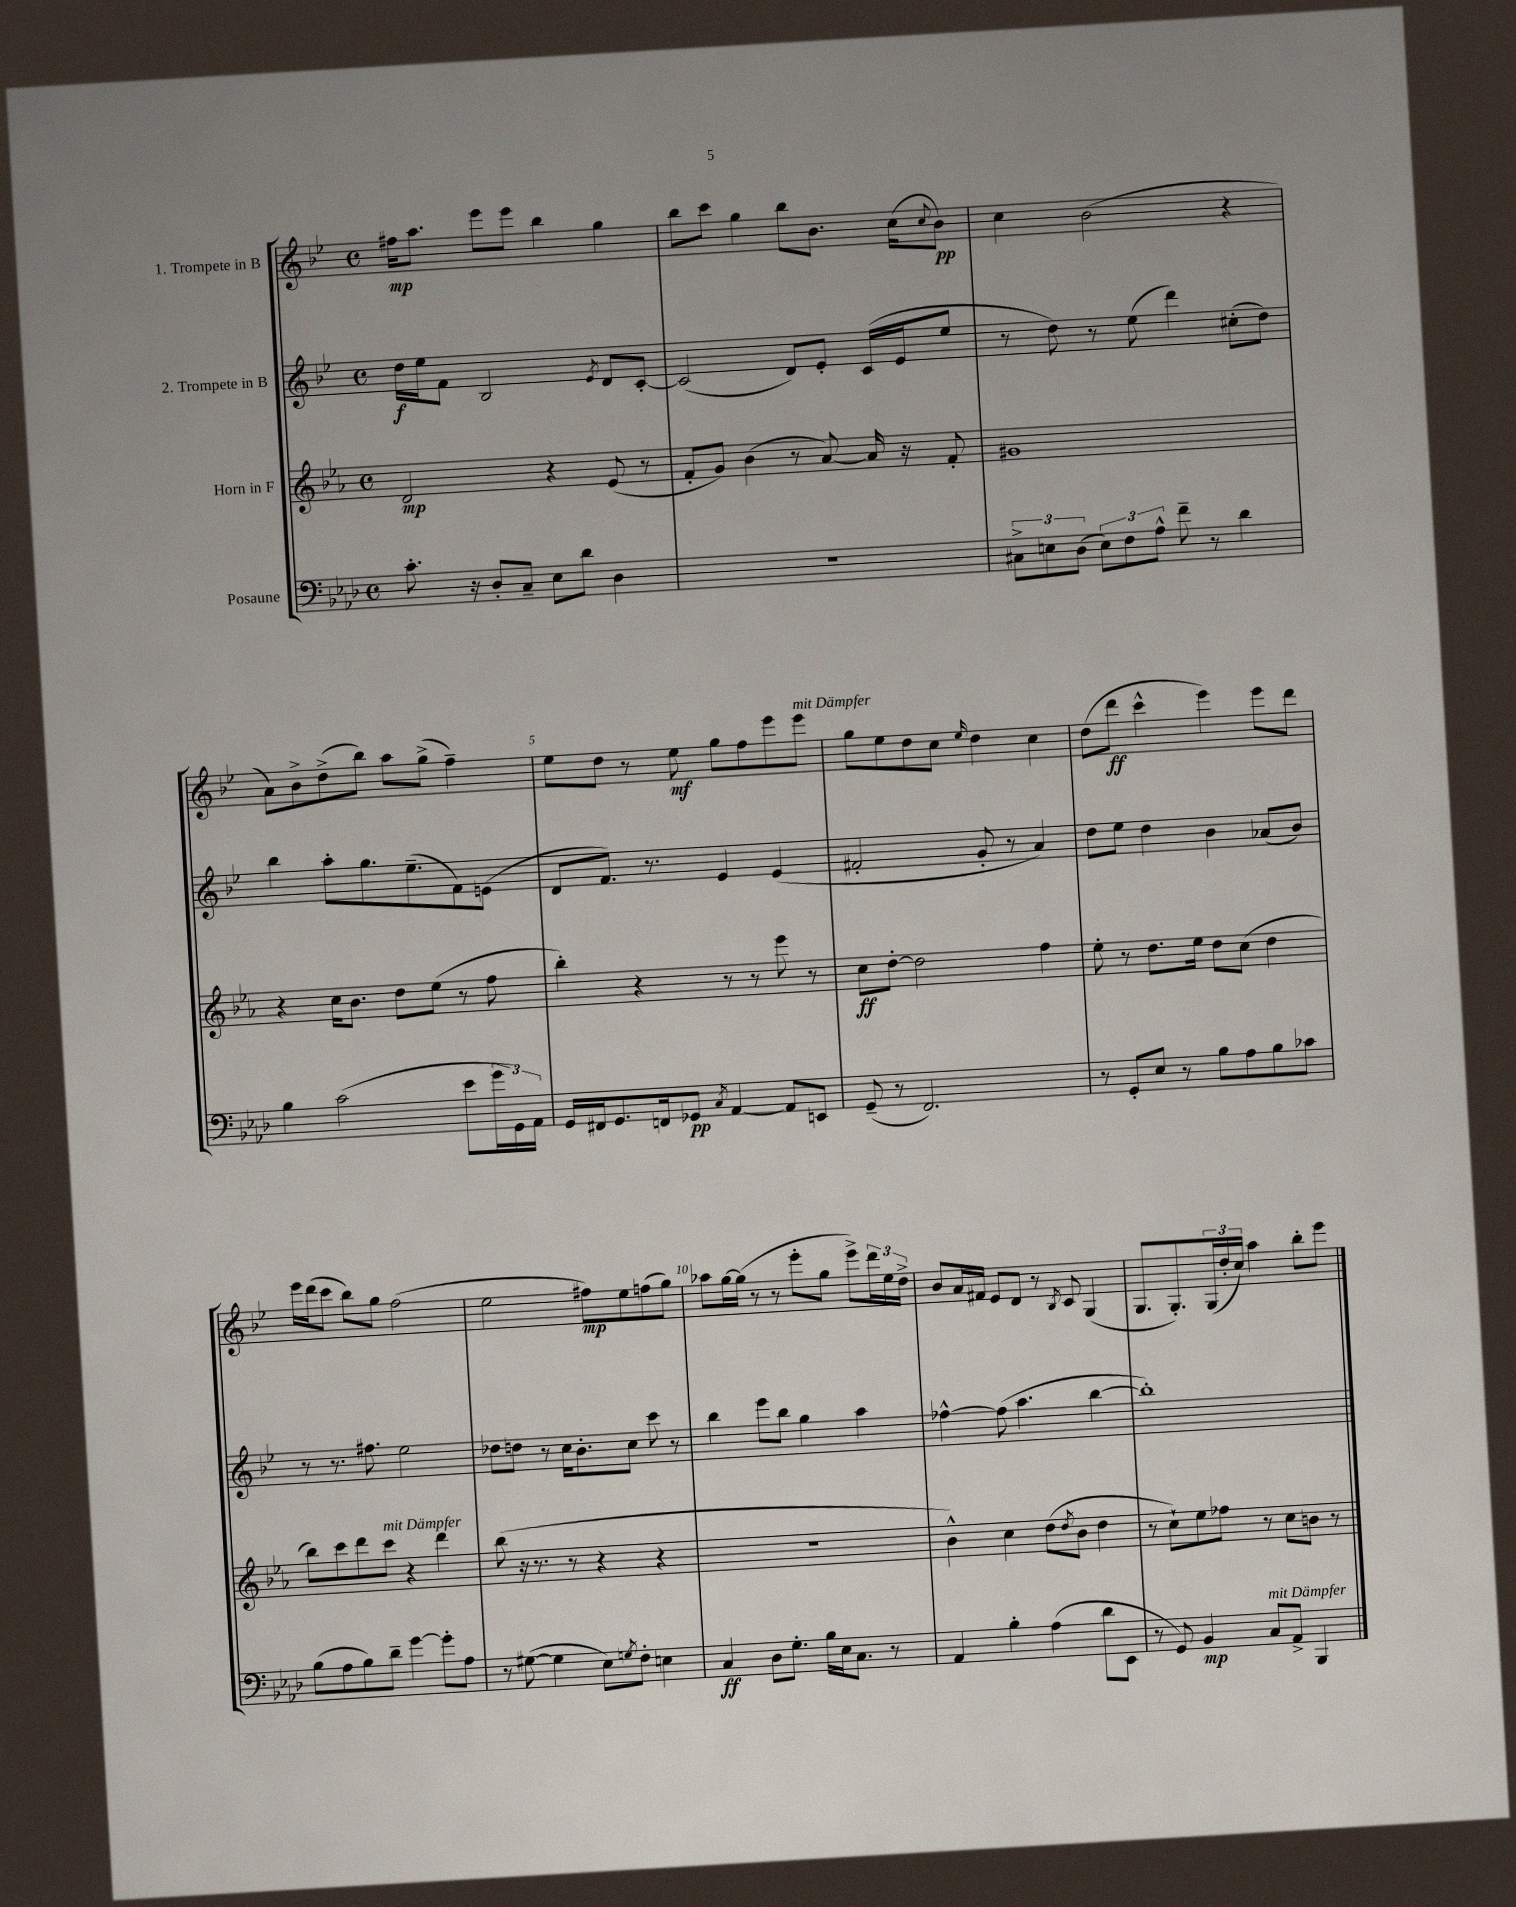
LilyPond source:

<<
\new StaffGroup <<
\new Staff = "s0" \with { instrumentName = "1. Trompete in B" } {
    \clef treble \key bes \major \defaultTimeSignature \time 4/4
    fis''16\mp a''8. ees'''8 ees'''8 bes''4 g''4 |
    bes''8 c'''8 g''4 bes''8 bes'8. c''16( \appoggiatura { c''8 } bes'8\pp) |
    c''4 bes'2( r4 |
    a'8) bes'8-> d''8->( bes''8) a''8 g''8->( f''4--) |
    ees''8 d''8 r8 ees''8\mf g''8 f''8 ees'''8 ees'''8^\markup { \italic "mit Dämpfer" } |
    g''8 ees''8 d''8 c''8 \grace { ees''16 } d''4 c''4 |
    d''8( d'''8\ff c'''4-^ ees'''4) ees'''8 d'''8 |
    ees'''16 d'''16( c'''8 bes''8) g''8 f''2( |
    ees''2 fis''8\mp) ees''8 f''8( g''8) |
    aes''8 g''16~ g''16( r8 r8 ees'''8-. g''8 ees'''8->) \tuplet 3/2 { d'''16 ees''16 d''16-> } |
    bes'8 a'16 fis'16 ees'8 d'8 r8 \acciaccatura { bes8 } c'8 g4( |
    g8. g8.-.) \tuplet 3/2 { g16( d''16-. c''16) } a''4 bes''8-. ees'''8 \bar "|." |
}
\new Staff = "s1" \with { instrumentName = "2. Trompete in B" } {
    \clef treble \key bes \major \defaultTimeSignature \time 4/4
    d''16\f ees''16 f'8 bes2 \acciaccatura { ees'8 } d'8 c'8~-. |
    c'2( d'8) ees'8-. c'16( ees'16 ees''8 |
    r8 d''8) r8 ees''8( d'''4) cis''8-.( d''8) |
    bes''4 a''8-. g''8. ees''8.--( f'8) e'8( |
    d'8 f'8.) r8. ees'4 ees'4( |
    fis'2-. g'8-. r8 a'4) |
    d''8 ees''8 d''4 bes'4 aes'8( bes'8) |
    r8 r8. fis''8. ees''2 |
    des''8 d''8 r8 c''16 bes'8.-. c''8 c'''8 r8 |
    bes''4 ees'''8 bes''8 g''4 a''4 |
    fes''4~-^ fes''8( a''4. bes''4~ |
    bes''1-.) \bar "|." |
}
\new Staff = "s2" \with { instrumentName = "Horn in F" } {
    \clef treble \key ees \major \defaultTimeSignature \time 4/4
    d'2\mp r4 ees'8( r8 |
    f'8-. g'8) bes'4( r8 aes'8~) aes'16 r16 f'8-. |
    gis'1 |
    r4 c''16 bes'8. d''8 ees''8( r8 f''8 |
    bes''4-.) r4 r8 r8 ees'''8 r8 |
    c''8\ff d''8~-. d''2 f''4 |
    ees''8-. r8 d''8. ees''16 d''8 c''8( d''4 |
    bes''8) c'''8 d'''8 c'''8^\markup { \italic "mit Dämpfer" } r4 d'''4 |
    bes''8( r16 r8. r8 r4 r4 |
    R1 |
    bes'4-^) c''4 d''8( \acciaccatura { d''8 } bes'8 d''4 |
    r8 c''8-!) ees''8 fes''8 r8 c''8 b'8 r8 \bar "|." |
}
\new Staff = "s3" \with { instrumentName = "Posaune" } {
    \clef bass \key aes \major \defaultTimeSignature \time 4/4
    c'8.-. r16 des8-. c8-- ees8 des'8 des4 |
    R1 |
    \tuplet 3/2 { cis8-> e8 des8( } \tuplet 3/2 { e8) f8 aes8-^ } f'8-- r8 des'4 |
    bes4 c'2( ees'8 \tuplet 3/2 { g'16 g,16) aes,16 } |
    g,16 fis,16 g,8. f,16 ges,8\pp \acciaccatura { c8 } aes,4~ aes,8 e,8 |
    g,8--( r8 f,2.) |
    r8 g,8-. ees8 r8 bes8 aes8 bes8 ces'8 |
    bes8( aes8 bes8) des'8-- g'4~ g'8-. aes8 |
    r8 gis8~( gis4 ees8) \acciaccatura { g8 } f8-. e4 |
    c4\ff des8 g8.-. bes16 ees16 c8. r8 |
    aes,4 bes4-. aes4( des'8 ees,8 |
    r8 g,8) bes,4\mp c8^\markup { \italic "mit Dämpfer" } aes,8-> bes,,4 \bar "|." |
}
>>
>>
\layout { \context { \Score \override BarNumber.break-visibility = ##(#f #t #t) barNumberVisibility = #(every-nth-bar-number-visible 5) } }
